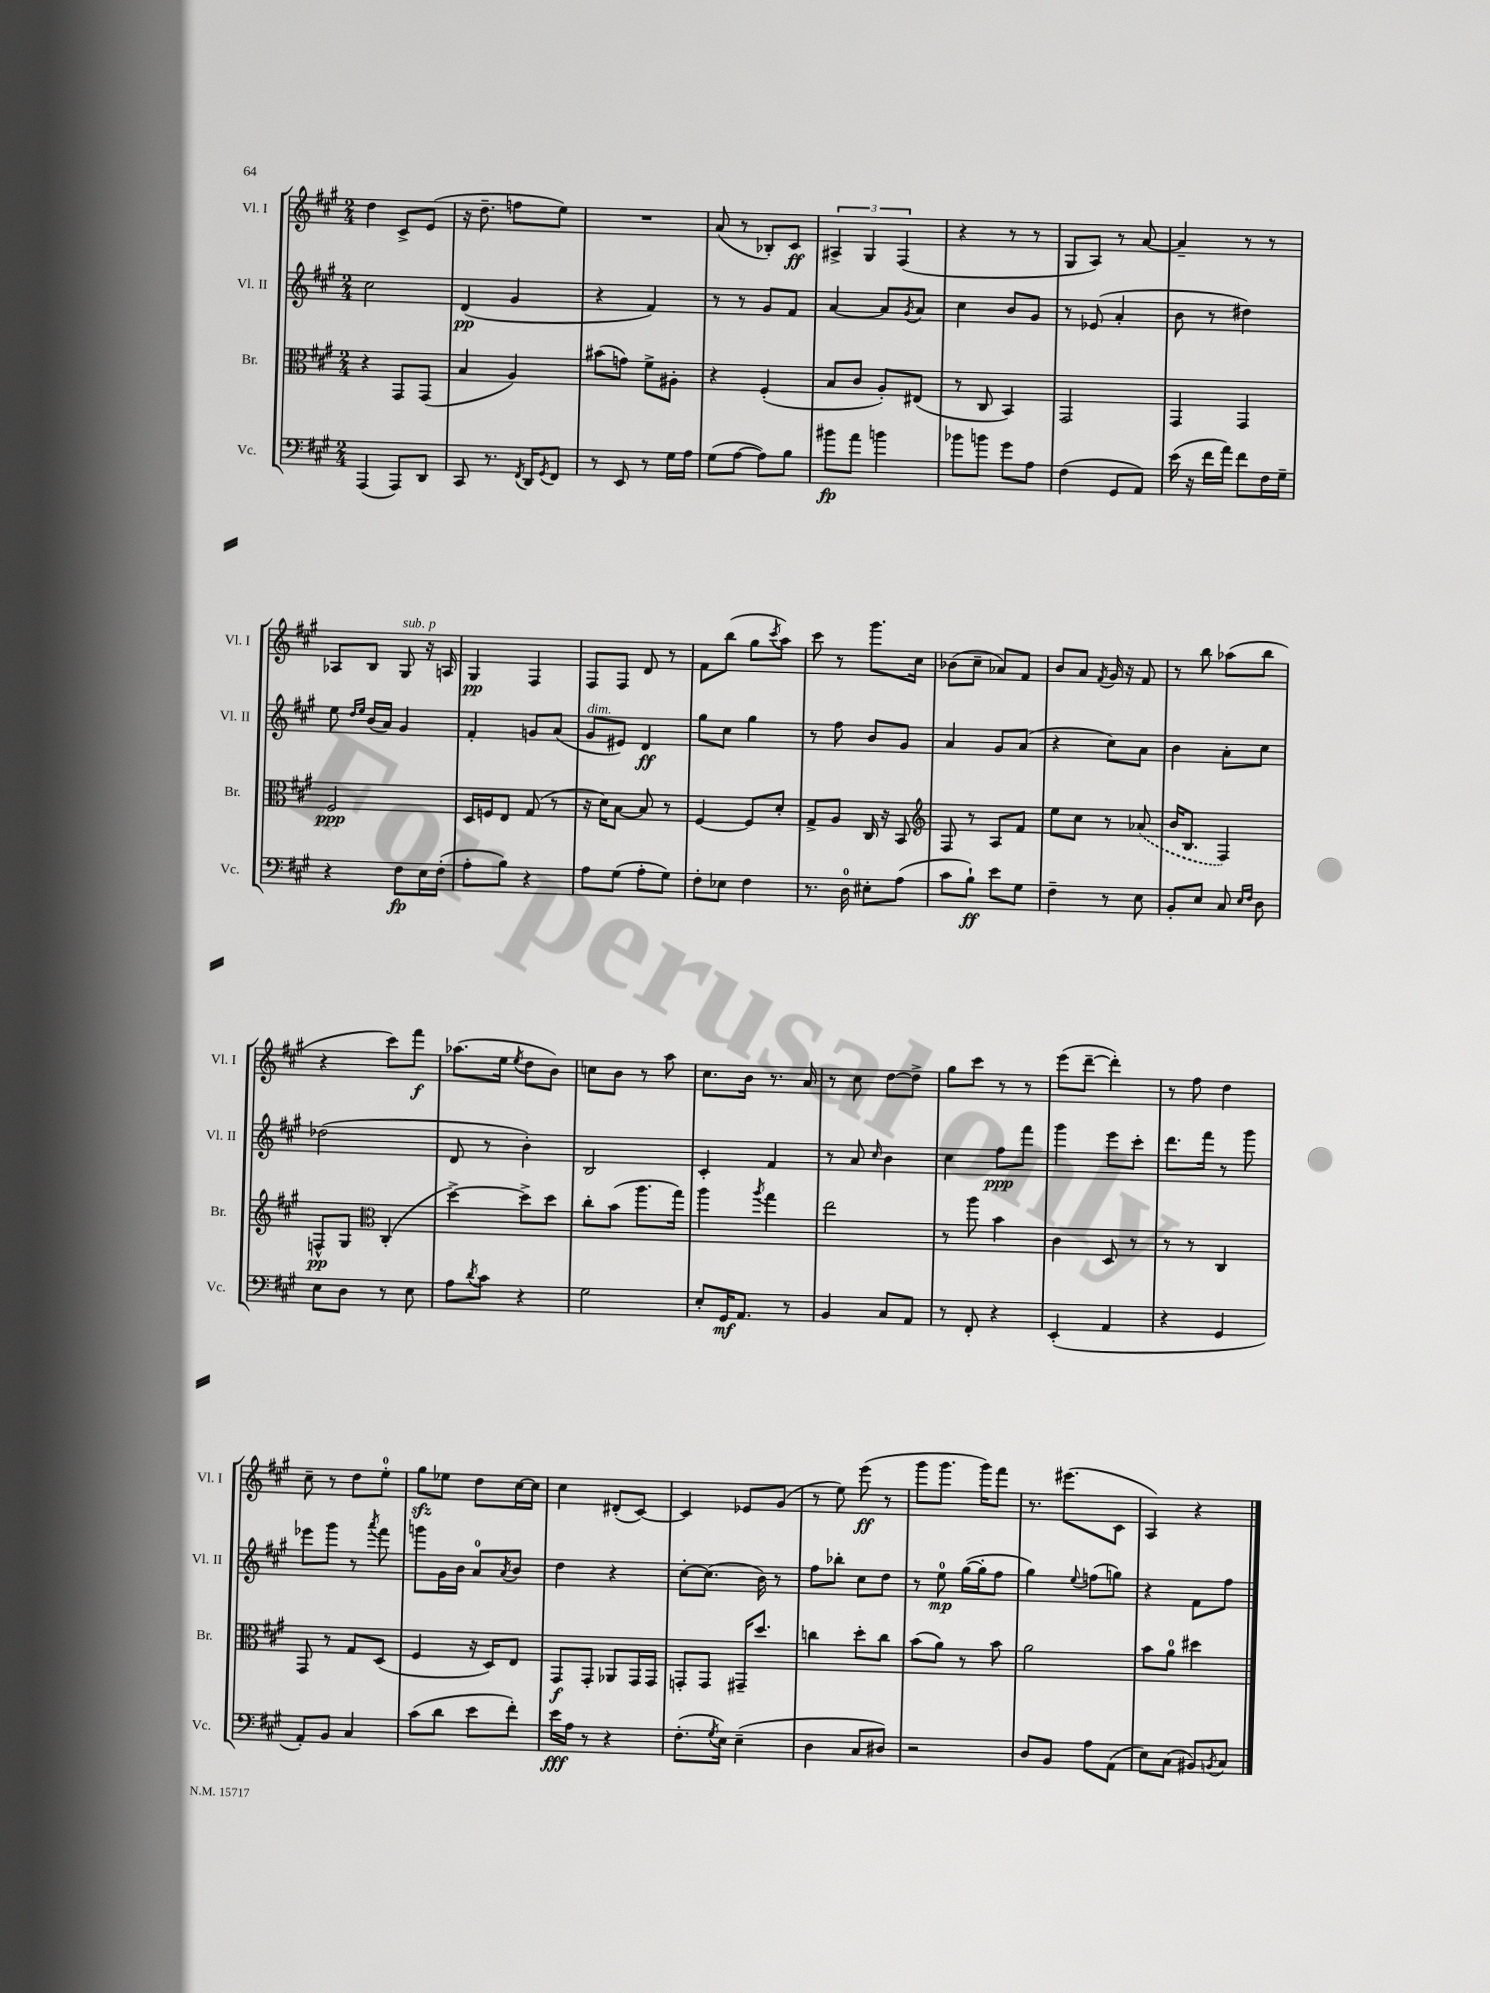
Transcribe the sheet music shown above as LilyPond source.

<<
\new StaffGroup <<
\new Staff = "s0" \with { instrumentName = "Vl. I" shortInstrumentName = "Vl. I" } {
    \clef treble \key a \major \numericTimeSignature \time 2/4
    d''4 cis'8-> e'8( |
    r16 d''8.-- f''8 e''8) |
    R2 |
    a'8( r8 bes8-.) cis'8\ff |
    \tuplet 3/2 { ais4-> gis4 fis4( } |
    r4 r8 r8 |
    gis8 a8) r8 a'8~ |
    a'4-- r8 r8 |
    aes8 b8 gis8^\markup { \italic "sub. p" } r16 a16 |
    gis4\pp fis4 |
    fis8 fis8 d'8 r8 |
    fis'8 b''8( gis''8 \acciaccatura { cis'''8 } a''8) |
    cis'''8 r8 gis'''8. cis''16 |
    bes'8( cis''8-- aes'8) fis'8 |
    b'8 a'8 \acciaccatura { fis'8 } gis'16 r16 fis'8 |
    r8 b''8 aes''8( b''8 |
    r4 cis'''8) fis'''8\f |
    aes''8.( e''16 \acciaccatura { e''8 } d''8 b'8) |
    c''8 b'8 r8 a''8 |
    cis''8. b'16 r8. a'16 |
    r8 cis''8 d''8~ d''8-> |
    gis''8 cis'''8 r8 r8 |
    e'''8( d'''8~-- d'''4-.) |
    r8 fis''8 d''4 |
    cis''8-- r8 d''8 e''8-0-. |
    gis''8\sfz ees''8 d''8 cis''16~ cis''16 |
    cis''4 dis'8-.( cis'8~) |
    cis'4 ees'8 gis'8( |
    r8 e''8) e'''8\ff( r8 |
    gis'''8 gis'''8. gis'''16) fis'''8 |
    r8. eis'''8.( cis'8 |
    a4) r4 \bar "|." |
}
\new Staff = "s1" \with { instrumentName = "Vl. II" shortInstrumentName = "Vl. II" } {
    \clef treble \key a \major \numericTimeSignature \time 2/4
    cis''2 |
    d'4\pp( gis'4 |
    r4 fis'4) |
    r8 r8 gis'8 fis'8 |
    a'4~ a'8 \acciaccatura { gis'8 } a'8 |
    cis''4 b'8 gis'8 |
    r8 ees'8( a'4-. |
    b'8 r8 dis''4) |
    e''8 \grace { d''16 e''16 } b'16( a'16) gis'4 |
    fis'4-. g'8 a'8( |
    gis'8^\markup { \italic "dim." } eis'8) d'4\ff |
    gis''8 cis''8 gis''4 |
    r8 fis''8 b'8 gis'8 |
    a'4 gis'8 a'8( |
    r4 cis''8) a'8 |
    b'4 a'8-. cis''8 |
    des''2( |
    d'8 r8 b'4-.) |
    b2 |
    cis'4-. fis'4 |
    r8 a'8 \grace { cis''16 } b'4 |
    cis''4 fis''8\ppp fis'''8 |
    gis'''4 e'''8 cis'''8-. |
    d'''8. fis'''16 r8 gis'''8 |
    ees'''8 gis'''8 r8 \acciaccatura { a'''8 } fis'''8 |
    g'''8 gis'16 b'16 a'8-0 \acciaccatura { a'8 } b'8 |
    d''4 r4 |
    cis''8~-. cis''8.( b'16) r8 |
    fis''8 bes''8-. cis''8 d''8 |
    r8 e''8-0\mp gis''16~( gis''16-. fis''8 |
    gis''4) \appoggiatura { e''8 } f''8( g''8) |
    r4 fis'8 fis''8 \bar "|." |
}
\new Staff = "s2" \with { instrumentName = "Br." shortInstrumentName = "Br." } {
    \clef alto \key a \major \numericTimeSignature \time 2/4
    r4 gis,8 gis,8( |
    b4 a4) |
    bis'8( g'8) fis'8-> ais8-. |
    r4 fis4-.( |
    b8 cis'8 a8-.) eis8( |
    r8 cis8 b,4) |
    gis,2 |
    gis,4 gis,4 |
    fis2\ppp |
    d16 f16 e8 gis8( r8 |
    r16 d'16) b8~ b8 r8 |
    fis4~ fis8 d'8-. |
    gis8-> a8 cis16 r16 b,8 |
    \clef treble fis8 r8 a8 fis'8 |
    e''8 cis''8 r8 \once \slurDashed aes'8( |
    b'16 b8. fis4) |
    f8-^\pp gis8 \clef alto cis4-.( |
    d''4~->) d''8-> d''8 |
    cis''8-. b'8( a''8. gis''16) |
    a''4 \acciaccatura { a''8 } gis''4 |
    e''2 |
    r8 a''8 b'4 |
    cis'4 d8 r8 |
    r8 r8 cis4 |
    gis,8 r8 gis8 d8( |
    fis4 r16 d16) e8 |
    gis,8\f gis,8-. aes,8 gis,16 gis,16 |
    g,8-. g,8 gis,16-- d''8. |
    c''4 d''8-. c''8 |
    b'8( a'8) r8 b'8 |
    a'2 |
    b'8 a'8-0 dis''4 \bar "|." |
}
\new Staff = "s3" \with { instrumentName = "Vc." shortInstrumentName = "Vc." } {
    \clef bass \key a \major \numericTimeSignature \time 2/4
    a,,4( a,,8) d,8 |
    cis,8 r8. \acciaccatura { fis,8 } d,16 \acciaccatura { gis,8 } fis,8 |
    r8 e,8 r8 gis16 a16 |
    gis8( a8~ a8) b8 |
    bis'8\fp a'8 b'4 |
    bes'8 b'8 gis'8 a8 |
    fis4( gis,8 a,8) |
    e'16( r16 fis'16 a'16) fis'8 fis16 gis16-- |
    r4 fis8\fp e16 fis16-.( |
    a8-. b8) r4 |
    a8 gis8( a8-. gis8) |
    fis8-. ees8 fis4 |
    r8. d16-0 eis8-. a8( |
    cis'8 b8-!\ff) e'8 gis8 |
    fis4-- r8 e8 |
    b,8-. e8 cis8 \grace { e16 fis16 } d8 |
    e8 d8 r8 e8 |
    a8 \acciaccatura { d'8 } cis'8 r4 |
    gis2 |
    e8-. gis,16\mf a,8. r8 |
    b,4 cis8 a,8 |
    r8 fis,8-. r4 |
    e,4-.( a,4 |
    r4 gis,4 |
    a,8-.) b,8 cis4 |
    cis'8( d'8 e'8 fis'8-.) |
    e'16\fff a16 r8 r4 |
    fis8.-.( \acciaccatura { gis8 } e16) e4--( |
    d4 cis8 dis8) |
    r2 |
    d8 b,8 a8 a,8( |
    e8) cis8( bis,8) \acciaccatura { b,8 } cis8 \bar "|." |
}
>>
>>
\layout { \context { \Score \remove "Bar_number_engraver" } }
